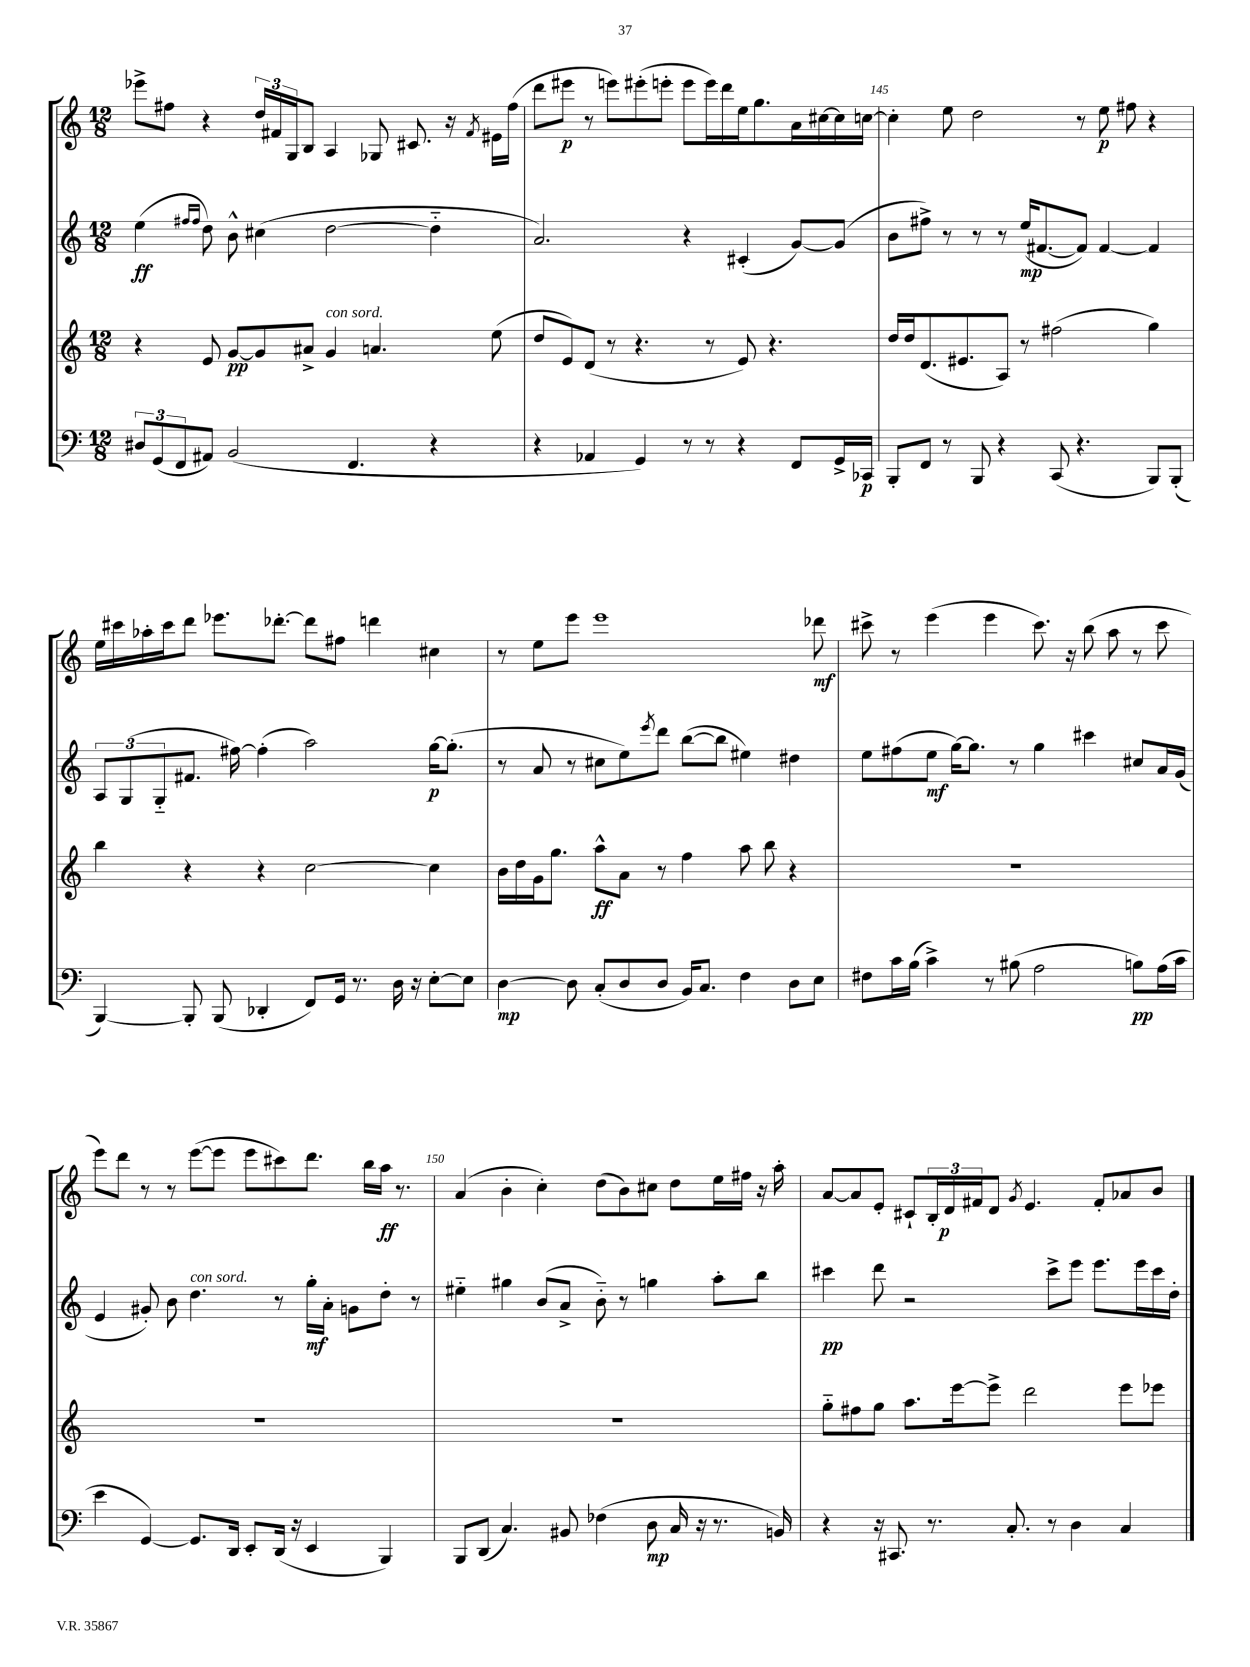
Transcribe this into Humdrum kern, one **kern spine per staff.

**kern	**kern	**kern	**kern
*staff4	*staff3	*staff2	*staff1
*clefF4	*clefG2	*clefG2	*clefG2
*k[]	*k[]	*k[]	*k[]
*M12/8	*M12/8	*M12/8	*M12/8
12D#	4r	(4ee	8eee-^
(12GG	.	.	.
.	.	.	8ff#
12FF	.	.	.
.	.	16qqff#	.
.	.	16qqff#	.
8AA#)	8e	8dd)	4r
(2BB	[8g	8b^^	.
.	8g]	(4cc#	24dd
.	.	.	24f#
.	.	.	24G
.	8a#^	.	8B
.	4g	[2dd	4A
4.FF	.	.	.
.	4.a	.	8G-
.	.	.	8.c#
4r	.	4dd'~]	.
.	.	.	16r
.	.	.	8qf#
.	(8ee	.	16e#
.	.	.	(16ff#
=	=	=	=
4r	8dd	2.a)	8ddd
.	8e)	.	8eee#
4AA-	(8d	.	8r
.	8r	.	8eee)
4GG)	4.r	.	(8eee#'
.	.	.	8eee'
8r	.	4r	8eee
8r	8r	.	16eee)
.	.	.	16ddd
4r	8e)	(4c#'	16ee
.	.	.	8.gg
.	4.r	.	.
8FF	.	[8g)	16a
.	.	.	[16cc#
16GG^	.	(8g]	16cc#]
16CC-	.	.	[16cc
=	=	=	=
8BBB'	16dd	8b	4cc']
.	16dd	.	.
8FF	(8.d	8ff#^)	.
8r	.	8r	8ee
.	8.e#	.	.
8BBB	.	8r	2dd
4r	8A)	8r	.
.	8r	(16ee	.
.	.	[8.f#	.
(8CC	(2ff#	.	.
4.r	.	8f#])	8r
.	.	[4f#	8ee
.	.	.	8ff#
8BBB)	4gg)	4f#]	4r
(8BBB'	.	.	.
=	=	=	=
[4BBB)	4bb	12A	16ee
.	.	.	16ccc#
.	.	(12G	.
.	.	.	16aa-'
.	.	12G'~	.
.	.	.	16ccc#
8BBB']	4r	8.f#	8ddd
(8BBB	.	.	8.eee-
.	.	[16ff#)	.
4DD-'	4r	(4ff#']	.
.	.	.	[8.ddd-'
8FF)	[2cc	2aa)	8ddd-]
16GG	.	.	8ff#
8.r	.	.	.
.	.	.	4ddd
16D	.	.	.
16r	.	.	.
[8E'	4cc]	[16gg	4cc#
.	.	(8.gg']	.
8E]	.	.	.
=	=	=	=
[4D	16b	8r	8r
.	16dd	.	.
.	16g	8a	8ee
.	8.gg	.	.
8D]	.	8r	8eee
(8C'	8aa^^	8cc#	1eee
8D	8a	8ee)	.
.	.	8qeee	.
8D	8r	8ddd	.
16BB)	4ff	([8bb	.
8.C	.	.	.
.	.	8bb]	.
4F	8aa	4ee#)	.
.	8bb	.	.
8D	4r	4dd#	.
8E	.	.	8ddd-
=	=	=	=
8F#	1.r	8ee	8ccc#^
16c	.	(8ff#	8r
(16B	.	.	.
4c^)	.	8ee	(4eee
.	.	[16gg)	.
.	.	8.gg]	.
8r	.	.	4eee
(8B#	.	8r	.
2A	.	4gg	8.ccc#)
.	.	.	16r
.	.	4ccc#	(8bb
.	.	.	8aa
8B)	.	8cc#	8r
(16A	.	16a	8ccc#
16c	.	(16g	.
=	=	=	=
4e	1.r	4e	8eee)
.	.	.	8ddd
[4GG)	.	8g#')	8r
.	.	8b	8r
8.GG]	.	4.dd	([8eee
.	.	.	8eee]
16DD	.	.	.
8EE'	.	.	8eee
(16DD	.	8r	8ccc#)
16r	.	.	.
4EE	.	16gg'	8.ddd
.	.	16a'	.
.	.	8g	.
.	.	.	16bb
4BBB)	.	8dd'	16aa
.	.	.	8.r
.	.	8r	.
=	=	=	=
8BBB	1.r	4ee#'~	(4a
(8DD	.	.	.
4.C)	.	4gg#	4b'
.	.	(8b	4cc')
8BB#	.	8a^	.
(4F-	.	8b'~)	(8dd
.	.	8r	8b)
8D	.	4gg	8cc#
16C	.	.	8dd
16r	.	.	.
8.r	.	8aa'	16ee
.	.	.	16ff#
.	.	8bb	16r
16BB)	.	.	16aa'
=	=	=	=
4r	8gg'~	4ccc#	[8a
.	8ff#	.	8a]
16r	8gg	8ddd	8e'
8.CC#	.	.	.
.	8.aa	2r	8c#`
8.r	.	.	24B'
.	.	.	24d
.	[16eee	.	.
.	.	.	24f#
.	8eee^]	.	8d
8.C'	.	.	.
.	.	.	8qg
.	2ddd	.	4.e
8r	.	8ccc#^	.
4D	.	8eee	.
.	.	8.eee	8f#'
4C	8eee	.	8a-
.	.	16eee	.
.	8eee-	16ccc#	8b
.	.	16dd'	.
==	==	==	==
*-	*-	*-	*-
